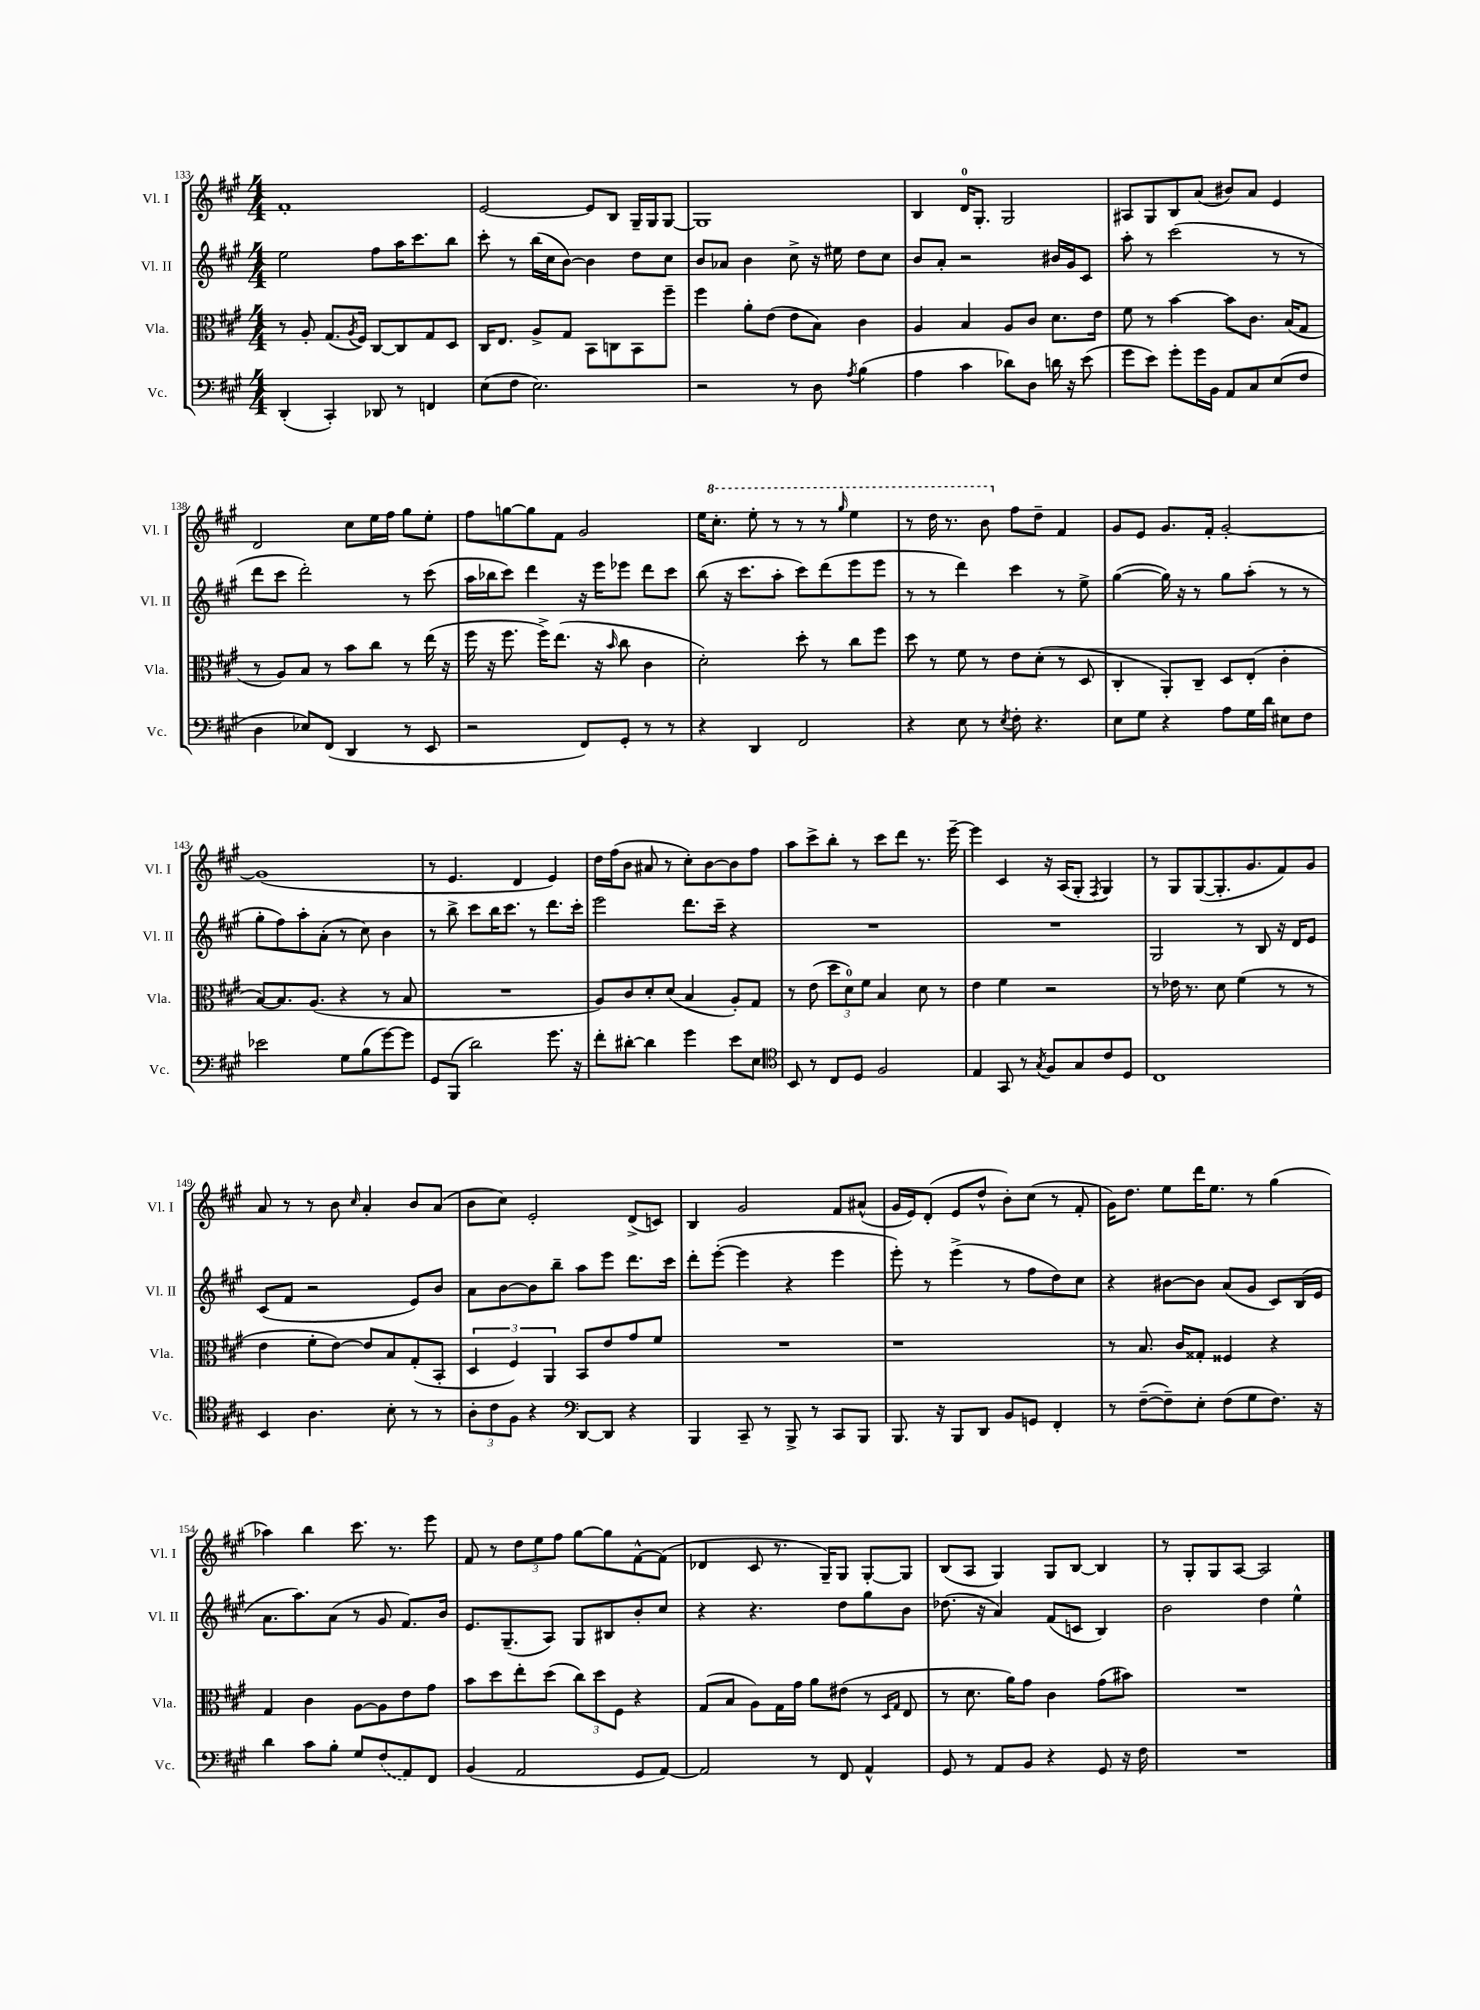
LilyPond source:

<<
\new StaffGroup <<
\new Staff = "s0" \with { instrumentName = "Vl. I" shortInstrumentName = "Vl. I" } {
    \clef treble \key a \major \numericTimeSignature \time 4/4
    fis'1-. |
    e'2~ e'8 b8 gis16-- gis16 gis8~ |
    gis1 |
    b4 d'16-0 gis8.-. gis2 |
    ais8 gis8 b8 a'8( bis'8) a'8 e'4 |
    d'2 cis''8 e''16 fis''16 gis''8 e''8-. |
    fis''8 g''8~ g''8 fis'8 gis'2 |
    e''16 \ottava #1 cis'''8.-. e'''8-. r8 r8 r8 \grace { gis'''16 } e'''4 |
    r8 d'''16 r8. b''8 \ottava #0 fis''8 d''8-- fis'4 |
    gis'8 e'8 gis'8. fis'16-. gis'2~-. |
    gis'1( |
    r8 e'4. d'4 e'4) |
    d''16 fis''16( b'8 ais'8 r8 cis''8-.) b'8~ b'8 fis''8 |
    a''8 cis'''8-> b''8-. r8 cis'''8 d'''8 r8. e'''16~-- |
    e'''4 cis'4 r16 a16( gis8-. \acciaccatura { fis8 } gis4) |
    r8 gis8 gis8~( gis8.-. gis'8. fis'8) gis'8 |
    a'8 r8 r8 b'8 \grace { cis''16 } a'4-. b'8 a'8( |
    b'8 cis''8) e'2-. d'8->( c'8) |
    b4 gis'2 fis'8 ais'8-^( |
    gis'16 e'16) d'8-.( e'8 d''8-^ b'8-.) cis''8( r8 fis'8-. |
    gis'16) d''8. e''8 d'''16 e''8. r8 gis''4( |
    aes''4) b''4 cis'''8. r8. e'''8 |
    fis'8 r8 \tuplet 3/2 { d''8 e''8 fis''8 } gis''8~ gis''8 fis'8~-^ fis'8( |
    des'4 cis'8 r8. gis16--) gis8 gis8~-. gis8 |
    b8( a8 gis4) gis8 b8~ b4 |
    r8 gis8-. gis8 a8~ a2 \bar "|." |
}
\new Staff = "s1" \with { instrumentName = "Vl. II" shortInstrumentName = "Vl. II" } {
    \clef treble \key a \major \numericTimeSignature \time 4/4
    e''2 fis''8 a''16 cis'''8. b''8 |
    cis'''8-. r8 b''16( cis''16 b'8~) b'4 d''8 cis''8 |
    b'8 aes'8 b'4 cis''8-> r16 eis''16 d''8 cis''8 |
    b'8 a'8-. r2 bis'16 gis'16 cis'8 |
    a''8-. r8 cis'''2( r8 r8 |
    d'''8 cis'''8 d'''2-.) r8 cis'''8( |
    a''16 bes''16 cis'''8) d'''4 r16 e'''16 ees'''8 d'''8 cis'''8 |
    b''8( r16 cis'''8. a''8-. cis'''8) d'''8( e'''8 e'''8 |
    r8 r8 d'''4) cis'''4 r8 e''8-> |
    gis''4~( gis''16) r16 r8 gis''8 a''8-.( r8 r8 |
    gis''8-. fis''8) a''8-. a'8-.( r8 cis''8) b'4 |
    r8 b''8-> cis'''8 b''16 cis'''8. r8 d'''8. cis'''16-. |
    e'''2 d'''8. cis'''16-- r4 |
    R1 |
    R1 |
    gis2 r8 b8 r16 d'16 e'8 |
    cis'8( fis'8 r2 e'8) b'8 |
    a'8 b'8~ b'8 b''8-- a''8 e'''8 d'''8. cis'''16 |
    d'''8-. e'''8~-.( e'''4 r4 e'''4 |
    e'''8-.) r8 e'''4->( r8 fis''8 d''8) cis''8 |
    r4 bis'8~ bis'8 a'8( gis'8 cis'8) b16( e'16 |
    a'8. a''8.) a'8( r8 gis'8 fis'8.) b'16 |
    e'8. gis8.--( a8) gis8 bis8 b'8-. cis''8 |
    r4 r4. d''8 gis''8 b'8 |
    des''8.( r16 a'4) fis'8( c'8 b4) |
    b'2 d''4 e''4-^ \bar "|." |
}
\new Staff = "s2" \with { instrumentName = "Vla." shortInstrumentName = "Vla." } {
    \clef alto \key a \major \numericTimeSignature \time 4/4
    r8 a8-. gis8.( \acciaccatura { a8 } fis16) cis8~ cis8 gis8 d8 |
    cis16 e8. a8-> gis8 b,8 c8 b,8 fis''8-- |
    fis''4 a'8-. e'8( e'8 b8) cis'4 |
    a4 b4 a8 cis'8 d'8. e'16 |
    fis'8 r8 b'4~ b'8 cis'8. b16( gis8 |
    r8 a8) b8 r8 b'8 cis''8 r8 e''16( r16 |
    fis''16 r16 fis''8. fis''16->) e''8.( r16 \grace { b'16 } cis''8 cis'4 |
    d'2-.) d''8-. r8 cis''8 fis''8 |
    d''8 r8 fis'8 r8 e'8 d'8-.( r8 d8 |
    cis4-. a,8-.) cis8-- d8 e8-.( cis'4-. |
    b8~) b8. a8.( r4 r8 b8 |
    R1 |
    a8) cis'8 d'8-. d'8( b4 a8-.) gis8 |
    r8 e'8( \tuplet 3/2 { d''8 d'8-0) fis'8 } b4 d'8 r8 |
    e'4 fis'4 r2 |
    r8 ees'16 r8. d'8 fis'4( r8 r8 |
    e'4 fis'8-. e'8~) e'8 b8 gis8-.( b,8-. |
    \tuplet 3/2 { d4 fis4) a,4 } b,8 e'8 gis'8 fis'8 |
    R1 |
    r1 |
    r8 b8. cis'16 gisis8-. fisis4 r4 |
    gis4 cis'4 a8~ a8 e'8 gis'8 |
    b'8 d''8 e''8-. d''8( \tuplet 3/2 { cis''8) d''8 fis8 } r4 |
    gis8( b8 a8) gis16 gis'16 a'8 eis'8( r8 \grace { d16 gis16 } e8 |
    r8 d'8. a'16) gis'8 cis'4 gis'8( bis'8) |
    R1 \bar "|." |
}
\new Staff = "s3" \with { instrumentName = "Vc." shortInstrumentName = "Vc." } {
    \clef bass \key a \major \numericTimeSignature \time 4/4
    d,4-.( cis,4-.) des,8 r8 f,4 |
    e8( fis8 e2.) |
    r2 r8 d8 \acciaccatura { a8 } b4( |
    a4 cis'4 des'8) d8 d'16 r16 e'8( |
    gis'8 e'8) gis'8-. gis'16 b,16 a,8 cis8 e8( fis8 |
    d4 ees8) fis,8( d,4 r8 e,8 |
    r2 fis,8) gis,8-. r8 r8 |
    r4 d,4 fis,2 |
    r4 e8 r8 \acciaccatura { e8 } fis8-. r4. |
    e8 gis8 r4 a8 gis16 d'16 eis8 fis8 |
    ees'2 gis8 b8( gis'8~) gis'8 |
    gis,8 b,,8( d'2) gis'8. r16 |
    fis'8-. dis'8~-. dis'4 gis'4 e'8 e8 |
    \clef tenor b,8 r8 cis8 d8 fis2 |
    e4 gis,8 r8 \acciaccatura { gis8 } fis8 gis8 cis'8 d8 |
    cis1 |
    b,4 a4. b8-. r8 r8 |
    \tuplet 3/2 { a8-. cis'8 fis8 } r4 \clef bass d,8~ d,8 r4 |
    b,,4 cis,8-- r8 b,,8-> r8 cis,8 b,,8 |
    b,,8. r16 b,,8 d,8 b,8 g,8 fis,4-. |
    r8 fis8~--( fis8--) e8-. fis8( gis8 fis8.) r16 |
    d'4 cis'8 b8-. gis8 \once \slurDashed fis8( a,8) fis,8 |
    b,4( a,2 gis,8 a,8~) |
    a,2 r8 fis,8 a,4-^ |
    gis,8 r8 a,8 b,8 r4 gis,8 r16 fis16 |
    R1 \bar "|." |
}
>>
>>
\layout { \context { \Score currentBarNumber = #133 } }
